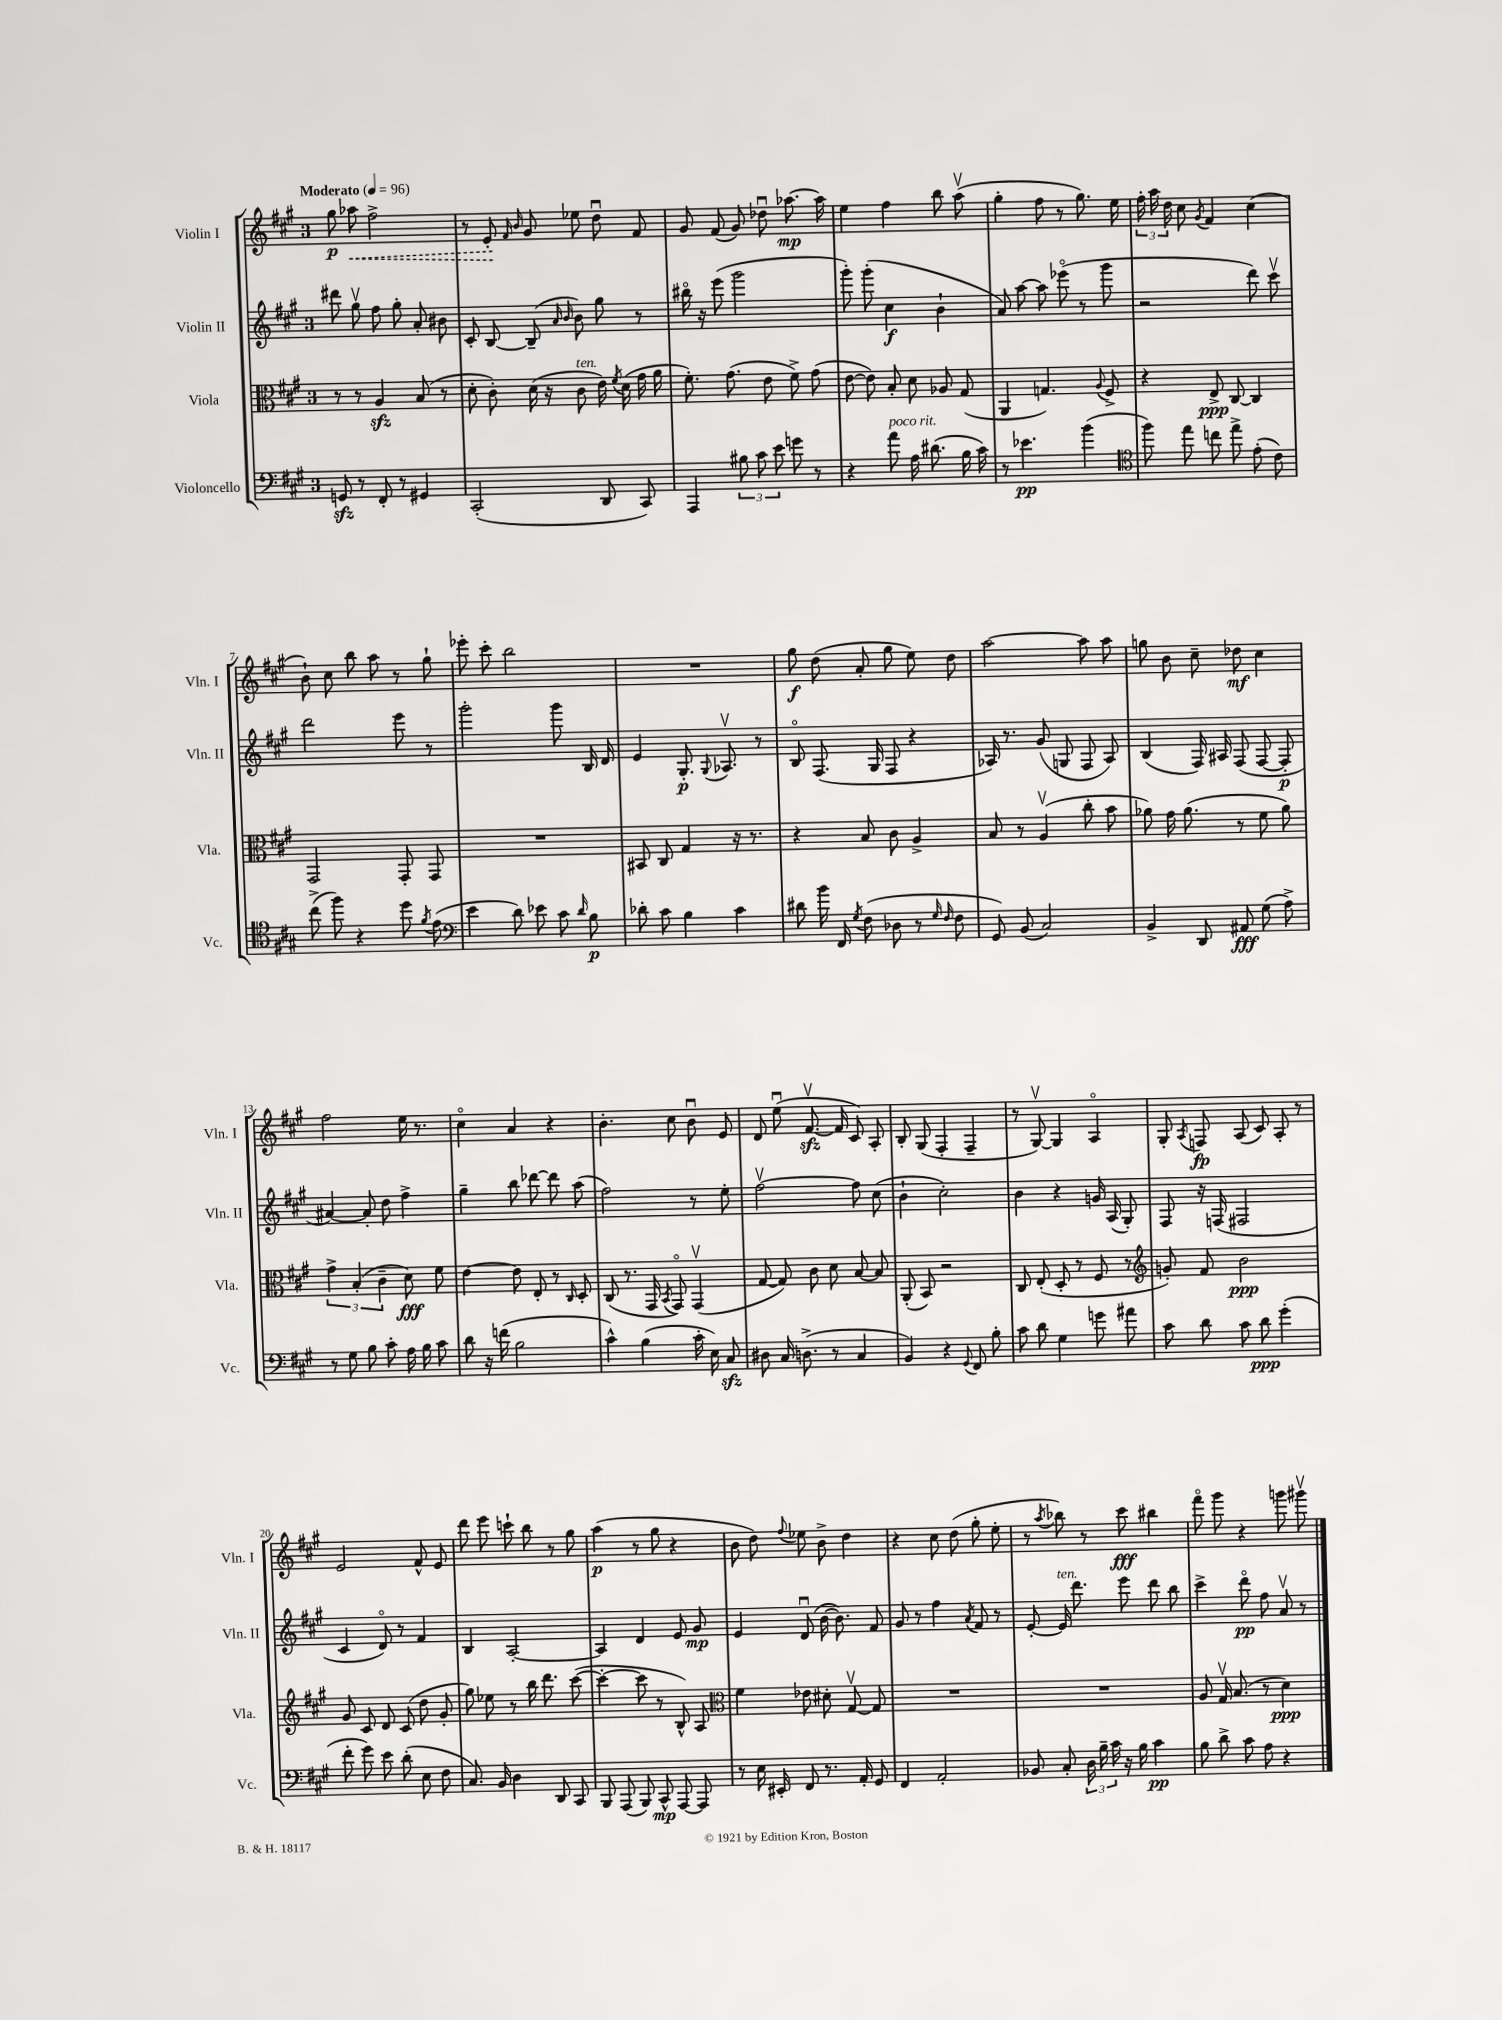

**kern	**kern	**kern	**kern
*staff4	*staff3	*staff2	*staff1
*clefF4	*clefC3	*clefG2	*clefG2
*k[f#c#g#]	*k[f#c#g#]	*k[f#c#g#]	*k[f#c#g#]
*M3/4	*M3/4	*M3/4	*M3/4
*MM96	*MM96	*MM96	*MM96
8GG	8r	8ddd#	8gg#
8r	8r	8gg#v	8aa-
8FF#'	4A	8ff#	2ff#^
8r	.	8gg#'	.
4GG#	(8B	8a'	.
.	8r	8b#	.
=	=	=	=
(2CC#'	8d'	8c#'	8r
.	8c#')	[8B	8e'
.	.	.	16qqf#
.	.	.	16qqb
.	(16d	(8B~]	8g#
.	16r	.	.
.	.	16qqa	.
.	.	16qqb	.
.	8c#	8b)	8ee-
8DD	16e)	8gg#	8ddu
.	8qf#	.	.
.	(16d	.	.
8CC#)	16g#	8r	8f#
.	16a	.	.
=	=	=	=
4AAA	8.f#')	16bb#o	8g#
.	.	16r	.
.	.	(8eee	(8f#
.	(8.g#	.	.
12B#	.	2ggg#	8g#)
12c#	.	.	.
.	8e	.	8dd-u
12e	.	.	.
8g	8f#^)	.	[8.aa-
8r	(8g#	.	.
.	.	.	16aa-]
=	=	=	=
4r	[8e	8ggg#')	4ee
.	8e])	(8ggg#'	.
8a	8B'	4cc#	4ff#
16A	8d	.	.
(8.d#	.	.	.
.	8A-	4b`	8bb
16B	(8G#	.	(8aav
16c#)	.	.	.
=	=	=	=
8r	4AA	8a)	4gg#'
4.e-	.	[8aa	.
.	4.G)	8aa]	8ff#
.	.	(8eee-o	8r
(4b	.	8r	8.gg#)
.	8qqA	.	.
.	8F#^	8ggg#	.
.	.	.	16ee
=	=	=	=
*clefC4	*	*	*
8ff#)	4r	2r	24ff#'
.	.	.	24aa
.	.	.	24dd
8ee	.	.	8cc#
.	.	.	8qg#
8cc	8E^	.	4f#
8ee^	[8C#	.	.
(8e'	4C#]	8ddd)	(4cc#
8c#)	.	8ccc#v	.
=	=	=	=
(8cc#^	2GG#	2ddd	8b`)
8ff#)	.	.	8cc#
4r	.	.	8bb
.	.	.	8aa
8dd	8GG#'	8eee	8r
8qf#	.	.	.
(8e	8GG#	8r	8gg#`
=	=	=	=
*clefF4	*	*	*
4e	2.r	2ggg#'	8eee-'
.	.	.	8ccc#'
8d)	.	.	2bb
8e-	.	.	.
8c#	.	8ggg#	.
16qqd	.	.	.
8B	.	16B	.
.	.	16d	.
=	=	=	=
8d-'	8BB#	4e	2.r
8c#	8C#	.	.
4B	4G#	8.G#'	.
.	.	8qqG#	.
.	.	8.A-v	.
4c#	16r	.	.
.	8.r	.	.
.	.	8r	.
=	=	=	=
8d#	4r	8Bo	8gg#
16b	.	(8.F#	(8dd
16FF#	.	.	.
8qG#	.	.	.
(8F#	8B	.	8a'
.	.	16G#	.
8D-	8c#	8F#	8gg#
8r	4A^	4r	8ee)
16qqG#	.	.	.
16qqF#	.	.	.
8F#	.	.	8dd
=	=	=	=
8GG#)	8B	16A-)	[2aa
.	.	8.r	.
(8BB	8r	.	.
2C#)	(4Av	(8g#	.
.	.	8G	.
.	8cc#'	8F#	8aa]
.	8b	8A-)	8aa
=	=	=	=
4BB^	8a-)	(4B	8gg
.	16g#	.	8b
.	(8.a-	.	.
8DD	.	16F#)	8cc#~
.	.	16A#	.
8AA#	8r	(8F#	8dd-
(8G#	8f#	[8F#	4cc#
8A^)	8a-)	8F#']	.
=	=	=	=
8r	6g#^	[4a#)	2ff#
8G#	.	.	.
.	(6B'	.	.
8B	.	8a#']	.
.	6c#~	.	.
8c#'	.	8dd	.
16A	8d)	4ff#^	16ee
16B	.	.	8.r
8c#	8f#	.	.
=	=	=	=
8d	[4e	4gg#~	4cc#o
16r	.	.	.
(16f	.	.	.
2B	8e]	8bb	4a
.	8E'	[8ddd-	.
.	8r	8ddd-]	4r
.	16qqC#	.	.
.	8D'	(8aa	.
=	=	=	=
4c#^^)	(8C#	2ff#)	4.b'
.	8.r	.	.
(4B	.	.	.
.	16GG#	.	.
.	8qBB	.	.
.	8GG#o)	.	8cc#
16c#'	(4GG#v	8r	8bu
16E)	.	.	.
8C#	.	8ee'	8e
=	=	=	=
8D#	[8G#	[2ff#v	8d
16C#	8G#])	.	(8eeu
(8.D^	.	.	.
.	8c#	.	[8.f#v
8r	8d	.	.
.	.	.	16f#]
4C#	[8B	8ff#]	8c#)
.	8B]	(8cc#	8A'
=	=	=	=
4BB)	(8AA'	4b`	8B'
.	8BB)	.	(8G#
4r	2r	2cc#')	4F#'
8qqGG#	.	.	.
8FF#	.	.	4F#~
8B'	.	.	.
=	=	=	=
8c#	8C#	4b	8r
8d	(8E'	.	[8G#v)
4G#	8D'	4r	4G#]
.	8r	.	.
8g	8F#	16g	4Ao
.	.	(16A	.
8a#	8r	8G#')	.
=	=	=	=
*	*clefG2	*	*
8c#	8g')	8F#	8G#'
.	.	.	8qA
8d	8f#	16r	8F
.	.	(16F	.
8c#	2b	2F#	(8A
8d	.	.	8c#)
(4g#'	.	.	8A'
.	.	.	8r
=	=	=	=
8f#'	8g#	4c#	2e
8g#)	8c#	.	.
8e	8d	8do)	.
(8d'	(8c#	8r	.
8E	8dd	4f#	8f#^^
8F#	8g#'	.	8e
=	=	=	=
8.C#)	8gg#)	4B	8ddd
.	8ee-	.	8eee
16BB	.	.	.
4D	8r	[2A'	8ccc`
.	16bb	.	8bb
.	8.ddd	.	.
8DD	.	.	8r
8CC#	([8ccc#	.	8gg#
=	=	=	=
8BBB	4ccc#'_	4A]	(4aa
(8AAA	.	.	.
8BBB)	8ccc#]	4d	8r
8CC#^^	8r	.	8gg#
[8AAA	8B^^)	8e	4r
8AAA]	8A	8g#	.
=	=	=	=
*	*clefC3	*	*
8r	4f#	4e	8b
16E	.	.	8dd)
16EE#'	.	.	.
.	.	.	8qqff#
8FF#	8e-	(8du	8ee-
8.r	8d#'	[16b	8b^
.	.	8.b])	.
.	[8G#v	.	4dd
16AA'	.	.	.
8GG#	8G#]	8f#	.
=	=	=	=
4FF#	2.r	8g#	4r
.	.	8r	.
2AA'	.	4ff#	8cc#
.	.	.	(8dd
.	.	8qa	.
.	.	8f#	8gg#'
.	.	8r	8ee'
=	=	=	=
8BB-	2.r	[8e'	8r
.	.	.	8qaa
8C#'	.	16e]	8bb-)
.	.	8.ddd	.
24D	.	.	8r
24B~	.	.	.
24c#	.	.	.
16r	.	8eee	8ccc#
16B	.	.	.
4c#	.	8ddd	4bb#
.	.	8bb	.
=	=	=	=
8B	8A	4ccc#^	8fff#o
8d^	16G#v	.	8ggg#
.	(8.B	.	.
8c#	.	8dddo	4r
8A	8r	8ff#	.
4r	4d)	8av	8ggg
.	.	8r	8ggg#v
==	==	==	==
*-	*-	*-	*-
